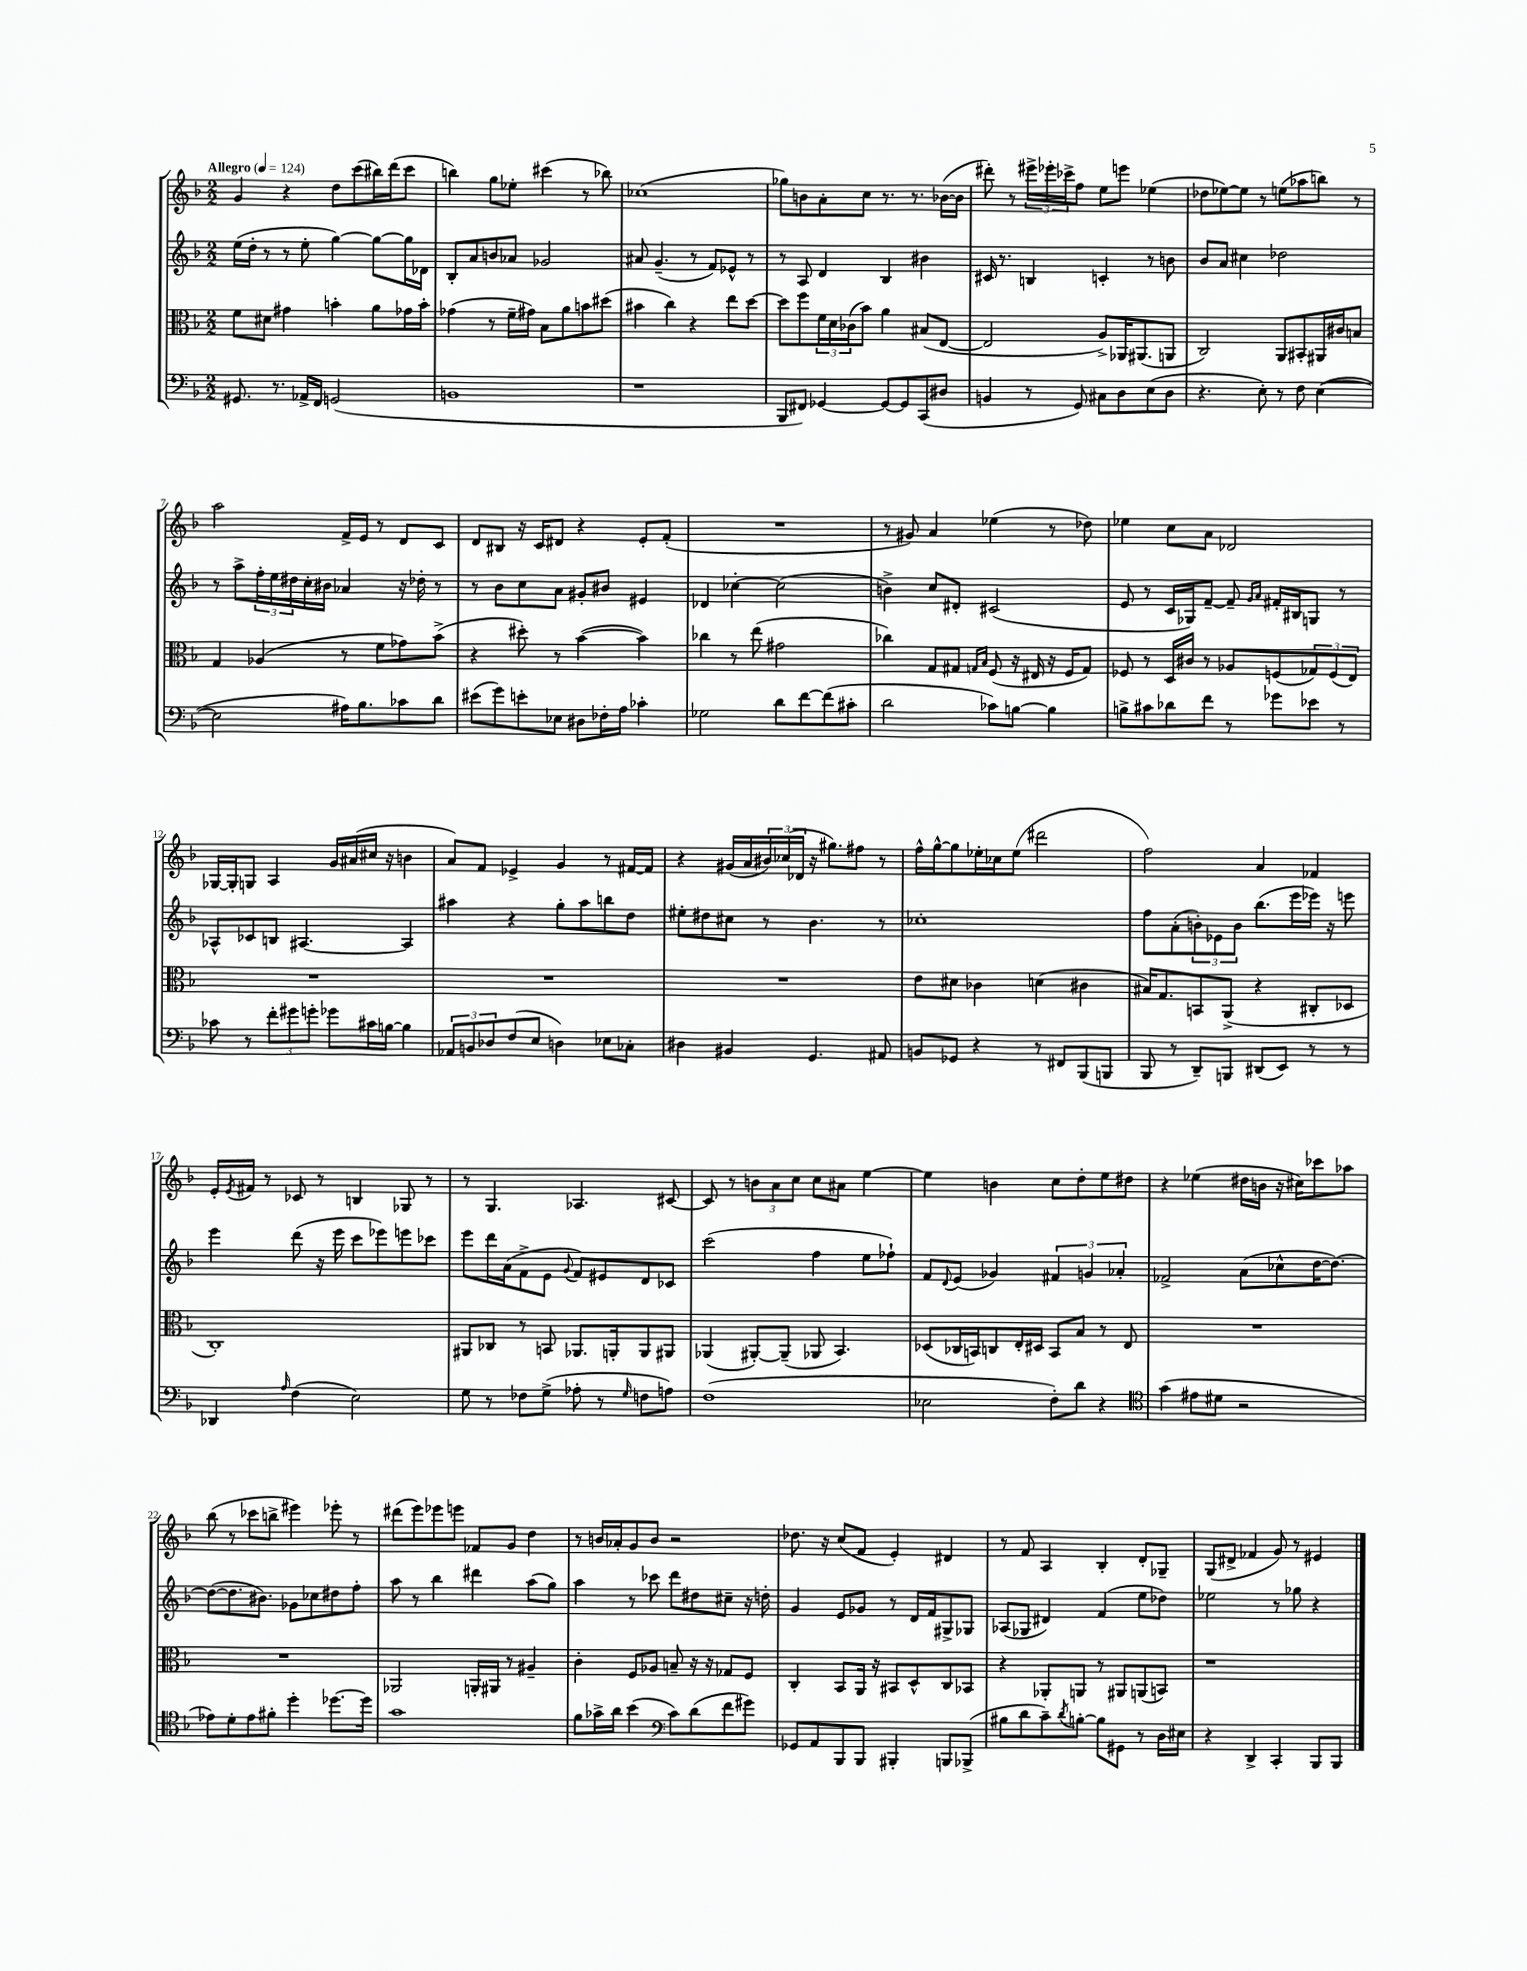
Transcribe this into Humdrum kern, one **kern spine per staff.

**kern	**kern	**kern	**kern
*staff4	*staff3	*staff2	*staff1
*clefF4	*clefC3	*clefG2	*clefG2
*k[b-]	*k[b-]	*k[b-]	*k[b-]
*M2/2	*M2/2	*M2/2	*M2/2
*MM124	*MM124	*MM124	*MM124
8.GG#	8f	(16ee	4g
.	.	16dd'	.
.	8d#	8r	.
8.r	.	.	.
.	4g#	8r	4r
16AA-^	.	8ee'	.
16FF	.	.	.
(2GG	4b'	[4gg)	8dd
.	.	.	(8ccc
.	8a	8gg_	16bb#)
.	.	.	(16ddd
.	16g-	16gg]	8ccc
.	16b'	16d-	.
=	=	=	=
1BB	(4g-	8B-'	4bb)
.	.	8a	.
.	8r	8b	8gg
.	16f~	8a-	8ee-'
.	16g#)	.	.
.	8B-	2g-	(4ccc#
.	8a	.	.
.	8b	.	8r
.	(8dd#	.	8bb-)
=	=	=	=
1r	4b#	8a#	(1cc-
.	.	(4.g~	.
.	4cc)	.	.
.	4r	8r	.
.	.	8f)	.
.	8ee	8e-^^	.
.	[8dd	8r	.
=	=	=	=
8BBB-	8dd]	8r	8gg-)
8FF#)	8ff	8A	8b
[4GG-	24f	4d	8a'
.	24d	.	.
.	(24c-	.	.
.	8b-)	.	8cc
8GG-_	4a	4B-	8.r
8GG-]	.	.	.
.	.	.	8.r
(8CC	(8B#	4b#	.
8D#	[8E	.	([16b-
.	.	.	16b-]
=	=	=	=
4BB	2E]	16c#	8ddd#')
.	.	8.r	.
.	.	.	8r
8r	.	4B	24eee#^
.	.	.	24eee-'
.	.	.	24ccc-^
8GG)	.	.	8ff
8C#	8A^)	4c'	8ee
8D	16AA-	.	8eee
.	(8.AA#	.	.
(8E	.	8r	(4ee-
8D	8AA	8b	.
=	=	=	=
4.r	2C)	8b-	8dd-
.	.	8a	[8ee-)
.	.	4cc#	8ee-]
8E')	.	.	8r
8r	8AA	2dd-	(8ee
8F	8BB#'	.	8aa-
([4E	16AA#	.	8bb)
.	16c#	.	.
.	8B	.	8r
=	=	=	=
2E]	4G	8r	2aa
.	.	8aa^	.
.	(4A-	24ff'	.
.	.	24ee	.
.	.	24dd#	.
.	.	16cc'	.
.	.	16b#	.
16A#)	8r	4a-	16f^
8.B-	.	.	16e
.	8f	.	8r
8c-	8g-)	16r	8d
.	.	16dd-'	.
8d	(8b-^	8r	8c
=	=	=	=
(8e#	4r	8r	8d
8g)	.	8b-	8B#
8e'	8dd#')	8cc	16r
.	.	.	16c
8E-	8r	8a	8d#
8D#	([4b-	8g#'	4r
16F-'	.	8b#	.
16A	.	.	.
4c-'	4b-])	4e#	8e'
.	.	.	(8f'
=	=	=	=
2G-	4cc-	4d-	1r
.	8r	[4cc-'	.
.	(8ee	.	.
8d	2g#	(2cc-]	.
[8f	.	.	.
(8f]	.	.	.
8c#'	.	.	.
=	=	=	=
2d	4cc-)	4b^)	8r
.	.	.	8g#)
.	8G	8cc	4a
.	8G#	8d#'	.
.	16qqG	.	.
.	16qqB-	.	.
8c-)	(8F	(2c#	(4ee-
[8B	16r	.	.
.	16E#	.	.
4B]	16r	.	8r
.	16F	.	.
.	8G)	.	8dd-)
=	=	=	=
8B^	8F-	8e	4ee-
8c#	8r	8r	.
8d-	16D	16c	8cc
.	16c#	16G-)	.
8f	8r	[8f~	8a
8r	8A-	8f~]	2d-
.	.	16qqg	.
.	.	16qqa	.
8g-	(8F	16f#'	.
.	.	16B#	.
8e-	12G-)	8G	.
.	(12F	.	.
8r	.	8r	.
.	12E)	.	.
=	=	=	=
8c-	1r	8A-^^	[16G-
.	.	.	16G-']
8r	.	8c-	8G
12f'	.	8B	4A
12g#	.	.	.
.	.	[4.A#	.
12g'	.	.	.
8g-	.	.	16g
.	.	.	(16a#
16c#	.	.	16cc#
[16B	.	.	16r
4B]	.	4A#]	4b
=	=	=	=
12AA-	1r	4aa#	8a)
12BB	.	.	.
.	.	.	8f
12D-	.	.	.
(8F	.	4r	4e-^
8E	.	.	.
4D)	.	8gg'	4g
.	.	8aa#	.
8E-	.	8bb	8r
8C-'	.	8dd	[16f#
.	.	.	16f#]
=	=	=	=
4D#	1r	8ee#'	4r
.	.	8dd#	.
4BB#	.	8cc#	(16g#
.	.	.	16a
.	.	8r	24b#)
.	.	.	(24cc-
.	.	.	24d-
4.GG	.	4.b-	16r
.	.	.	8.gg#)
.	.	.	8ff#
8AA#	.	8r	8r
=	=	=	=
8BB	8e	1cc-'	16ff^^
.	.	.	[16gg^^
8GG-	8d#	.	8gg]
4r	4c-	.	16ee-'
.	.	.	16cc-
.	.	.	(8ee-
8r	(4d	.	2ddd#
8FF#	.	.	.
(8BBB-	4c#	.	.
8BBB	.	.	.
=	=	=	=
8BBB-	16B#)	8ff	2ff)
.	8.G	.	.
8r	.	(8a'	.
8DD~)	8BB	12b')	.
.	.	12e-	.
8BBB	(8AA^	.	.
.	.	12b	.
(8DD#	4r	(8.bb-	4a
8EE)	.	.	.
.	.	16eee	.
8r	8C#'	16eee-)	4f-
.	.	16r	.
8r	8D-	8eee	.
=	=	=	=
4DD-	1C')	4eee	16e'
.	.	.	8qe
.	.	.	16f#
.	.	.	8r
16qqA	.	.	.
(4F	.	(8ddd	8c-
.	.	16r	8r
.	.	16eee	.
2E)	.	8ccc	4B
.	.	8eee-)	.
.	.	8eee	8G-
.	.	8ccc-	8r
=	=	=	=
8G	8AA#	8eee	8r
8r	8C-	16ddd	4.G
.	.	(16a	.
8F-	8r	8f^	.
(8G^	8BB	8e	.
.	.	8qqg	.
8A-'	8.AA-	8f)	4.A-
8r	.	8e#	.
.	16AA'	.	.
16qqG	.	.	.
8F	8AA	8d	.
8A)	8AA#	8c-	[8c#
=	=	=	=
(1F	(4AA-	(2ccc	8c#]
.	.	.	8r
.	[8AA#')	.	12b
.	.	.	12a
.	(8AA#~]	.	.
.	.	.	12cc
.	8AA-	4ff	8cc
.	4.BB-)	.	8a#
.	.	8ee	[4ee
.	.	8ff-`)	.
=	=	=	=
2E-	(8D-	8f	4ee]
.	.	8qqd	.
.	16C-	(8e	.
.	16BB)	.	.
.	8C	4g-)	4b
.	16E'	.	.
.	16D#	.	.
8F')	8BB	6f#	8cc
8d	8B-	.	8dd'
.	.	6g	.
4r	8r	.	8ee
.	.	6a-'	.
.	8E	.	8dd#
=	=	=	=
*clefC4	*	*	*
(4g	1r	2f-^	4r
8e#	.	.	(4ee-
8d#	.	.	.
2r	.	(8a	16dd#
.	.	.	16b
.	.	8cc-^^	16r
.	.	.	16cc#)
.	.	[16dd	8ccc-
.	.	8.dd_)	.
.	.	.	8aa-
=	=	=	=
8e-)	1r	(8dd_	(8bb-
8d'	.	8.dd]	8r
8e-	.	.	8ccc-
.	.	8.b#)	.
8f#'	.	.	8bb^
4dd'	.	8g-	4eee#)
.	.	8cc-	.
[8.dd-	.	8dd#	8eee-'
.	.	8ff'	8r
16dd-]	.	.	.
=	=	=	=
1g	2AA-	8aa	(8ddd#
.	.	8r	8eee)
.	.	4bb-	8eee-
.	.	.	8eee
.	16AA'	4ddd#	8f-
.	16AA#	.	.
.	8r	.	8g
.	4A#~	(8aa	4dd
.	.	8gg)	.
=	=	=	=
8f	4c'	4aa	8r
16g-^	.	.	16b
16a	.	.	16a-'
(4b-	8F	8r	8g
.	8A-	8ccc-	8b
*clefF4	*	*	*
8c)	8B~	8ddd	2r
(8d	16r	8dd#	.
.	16r	.	.
8f	8G-	8cc#~	.
8g#)	8F	16r	.
.	.	16dd'	.
=	=	=	=
8GG-	4C'	4g	8.dd-
8AA	.	.	.
.	.	.	16r
8BBB-	8BB-	8e	(8cc
8BBB-	16AA	8g-	8f
.	16r	.	.
4BBB#'	8BB#	8r	4e')
.	8D^^	16d	.
.	.	16f	.
8BBB	8C	8G#^	4d#
(8BBB-^	8BB-	8G-	.
=	=	=	=
8B#	4r	(8A-	8r
8d	.	8G-	8f
8c~)	8AA-'	4d#)	4A
8qd	.	.	.
[8B'	8AA	.	.
8B]	8r	(4f	4B-'
8GG#	8AA#	.	.
8r	(8AA	8ee	8d'
16D	8BB)	8dd-)	8G-~
16E#	.	.	.
=	=	=	=
4r	1r	2ee-	(8G
.	.	.	8d#^
4DD^	.	.	4f-
4CC'	.	8r	8g)
.	.	8gg-	8r
8BBB-	.	4r	4e#
8BBB-	.	.	.
==	==	==	==
*-	*-	*-	*-
